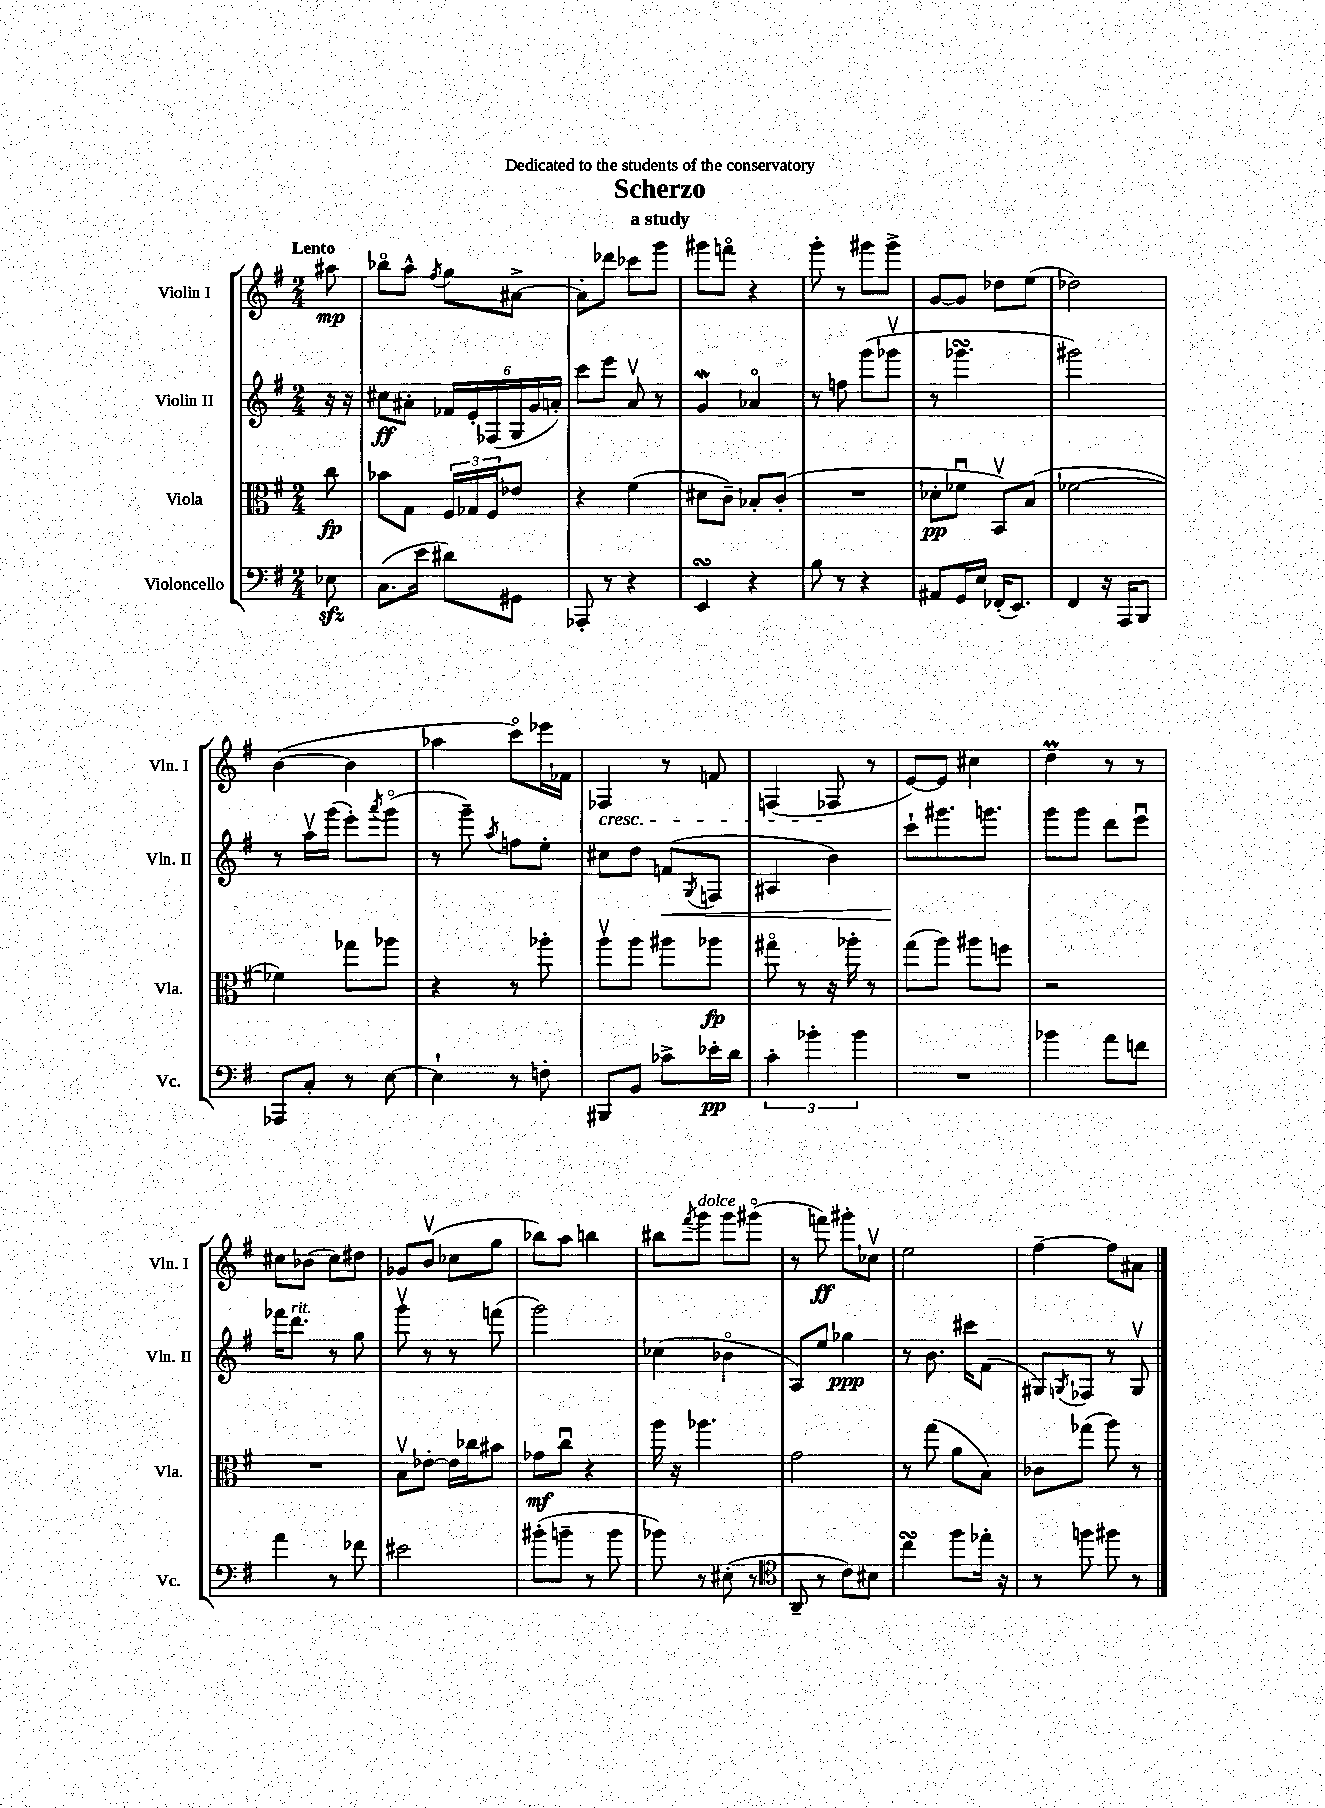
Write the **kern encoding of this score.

**kern	**kern	**kern	**kern
*staff4	*staff3	*staff2	*staff1
*clefF4	*clefC3	*clefG2	*clefG2
*k[f#]	*k[f#]	*k[f#]	*k[f#]
*M2/4	*M2/4	*M2/4	*M2/4
8E-	8cc	16r	8aa#
.	.	16r	.
=	=	=	=
(8.C	8b-	8cc#	8bb-o
.	8G	8a#'	8aa^^
16e	.	.	.
.	.	.	8qff#
8d#)	24F#	24f-	8gg
.	24G-	24e'	.
.	24F#	(24F-	.
8GG#	8e-	24G	[8a#^
.	.	24g	.
.	.	24a')	.
=	=	=	=
8AAA-'	4r	8ccc	8a#']
8r	.	8eee	8ddd-
4r	(4f#	8av	8ccc-
.	.	8r	8ggg
=	=	=	=
4EE	8d#	4g	8ggg#
.	8c~)	.	8fffo
4r	8B-'	4a-o	4r
.	(8c'	.	.
=	=	=	=
8B	2r	8r	8ggg'
8r	.	8ff	8r
4r	.	(8ggg	8ggg#
.	.	8ggg-v	8ggg#^
=	=	=	=
8AA#	8d-'	8r	[8g
16GG	8f-u	4.ggg-	8g]
16E	.	.	.
(16FF-'	8BBv)	.	8dd-
8.EE)	.	.	.
.	(8B	.	(8ee
=	=	=	=
4FF#	[2f-	2ggg#)	2dd-)
16r	.	.	.
16AAA	.	.	.
8BBB	.	.	.
=	=	=	=
8AAA-	4f-])	8r	([4b
8C'	.	16aav	.
.	.	(16ggg	.
8r	8gg-	8eee')	4b]
.	.	8qaaa	.
[8E	8aa-	(8gggo	.
=	=	=	=
4E`]	4r	8r	4aa-
.	.	8ggg~)	.
.	.	8qaa	.
8r	8r	8ff	8ccco)
8F'	8aa-'	8ee'	16eee-
.	.	.	16f-
=	=	=	=
8BBB#	8aav	8cc#	4F-
8BB	8aa	8dd	.
8c-^	8aa#	(8f	8r
.	.	8qG	.
16e-'	8aa-	8F	8f
16d	.	.	.
=	=	=	=
6c'	8gg#o	4A#	(4F
.	8r	.	.
6b-'	.	.	.
.	16r	4b)	8F-
.	16aa-'	.	.
6b-	.	.	.
.	8r	.	8r
=	=	=	=
2r	(8gg	8ccc`	[8e)
.	8aa)	8.ggg#	8e]
.	8aa#	.	4cc#
.	.	8.ggg	.
.	8ff	.	.
=	=	=	=
4b-	2r	8ggg	4dd
.	.	8ggg	.
8a	.	8ddd	8r
8f	.	8eeeu	8r
=	=	=	=
4a	2r	16fff-	8cc#
.	.	8.ddd	.
.	.	.	(8b-
8r	.	8r	8cc#)
8f-	.	8gg	8dd#
=	=	=	=
2e#	8Bv	8gggv	8g-
.	[8e-'	8r	(8bv
.	16e-]	8r	8cc-
.	16cc-	.	.
.	8b#	(8fff	8gg
=	=	=	=
(8b#'	8g-	2ggg)	8bb-)
8b~	8ccu	.	8aa
8r	4r	.	4bb
8b	.	.	.
=	=	=	=
8b-)	16aa	(4cc-	8bb#
.	16r	.	.
.	.	.	8qfff#
8r	4.aa-	.	8ggg
(8E#'	.	4b-o	8ggg
8r	.	.	(8ggg#o
=	=	=	=
*clefC4	*	*	*
8AA~	2g	8A)	8r
8r	.	8ee	8fff)
8c)	.	4gg-	8ggg#'
8B#	.	.	8cc-v
=	=	=	=
4cc	8r	8r	2ee
.	(8gg	8.b	.
8ff#	8a	.	.
.	.	16ccc#	.
16ee-'	8B)	(8f#	.
16r	.	.	.
=	=	=	=
8r	8c-	8G#)	[4ff#~
.	.	8qG	.
8ff	(8gg-	8F-	.
8ff#	8aa)	8r	8ff#]
8r	8r	8Gv	8a#
==	==	==	==
*-	*-	*-	*-
